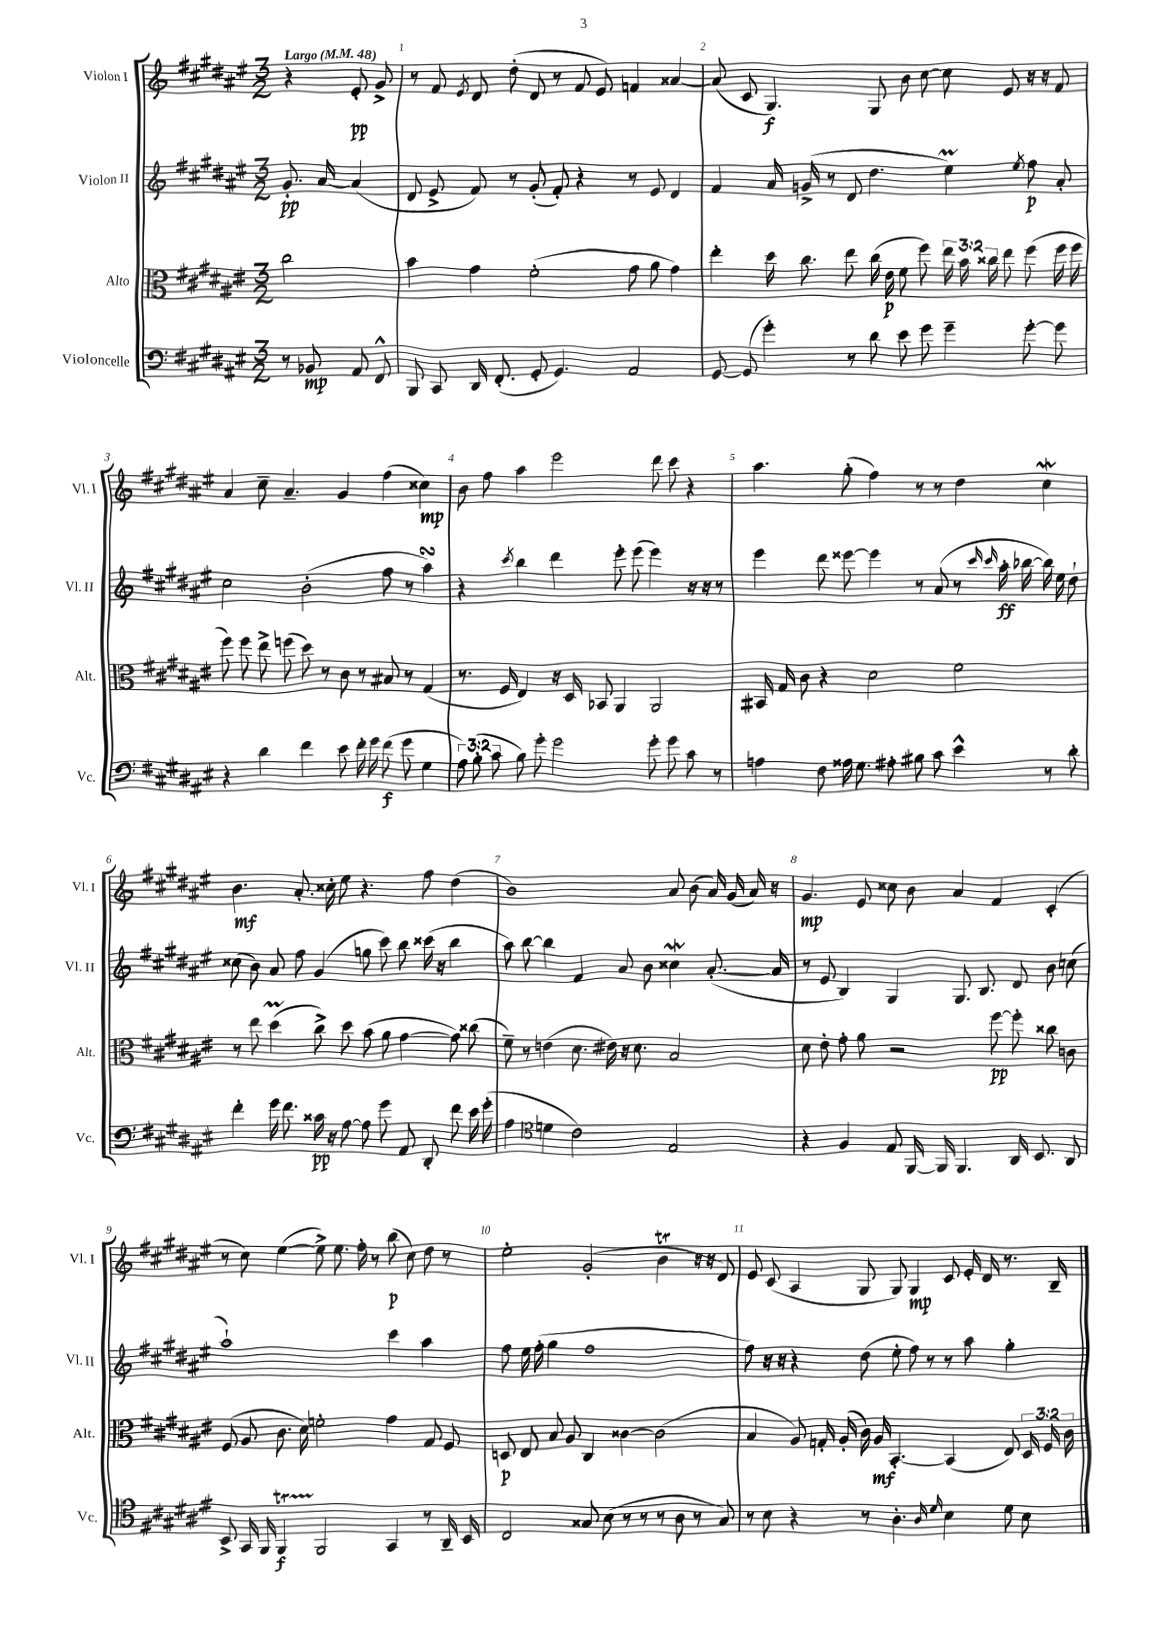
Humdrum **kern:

**kern	**kern	**kern	**kern
*staff4	*staff3	*staff2	*staff1
*clefF4	*clefC3	*clefG2	*clefG2
*k[f#c#g#d#a#e#]	*k[f#c#g#d#a#e#]	*k[f#c#g#d#a#e#]	*k[f#c#g#d#a#e#]
*M3/2	*M3/2	*M3/2	*M3/2
*MM48	*MM48	*MM48	*MM48
8r	2cc#	8.g#'	4r
8BB-	.	.	.
.	.	[16a#	.
8AA#	.	(4a#]	8e#'
8FF#^^	.	.	8g#^
=	=	=	=
8BBB	4b	8d#	8r
8CC#	.	8e#^	8f#
.	.	.	8qe#
16DD#	4g#	8f#)	8d#
(8.FF#'	.	.	.
.	.	8r	(8dd#'
8GG#'	(2f#'	(8g#'	8d#
4.GG#)	.	8f#')	8r
.	.	4r	8f#
.	.	.	8e#)
2AA#	8g#	8r	4f
.	8a#	8e#	.
.	4g#)	4d#	[4a##
=	=	=	=
[8GG#	4ee#'	4f#	(8a##]
(8GG#]	.	.	8c#
4g#')	16dd#	16a#	4.G#)
.	8.cc#	(16g^	.
.	.	8r	.
8r	8ee#	8d#	.
8d#	(16cc#	4.dd#	8G#
.	16e#	.	.
8e#	8f#	.	8b
8g#	8ff#)	.	[8cc#
4g#~	24ee#	4ee#)	8cc#]
.	24b	.	.
.	24cc##	.	.
.	8ee#	.	8e#
.	.	8qee#	.
[8g#'	(8ff#	8ff#	16r
.	.	.	16r
8g#]	16ff#	8a#'	8f#
.	16ff#	.	.
=	=	=	=
4r	8ff#)	2cc#	4a#
.	8ff#	.	.
4d#	8ee#^	.	8cc#~
.	(8ff	.	4.a#~
4f#	8dd#)	(2b'	.
.	8r	.	.
8e#	8c#	.	4g#
16f#'	8r	.	.
16g#	.	.	.
(8f#	8B#	8ff#	(4ff#
8g#	8r	8r	.
4G#	(4G#	4aa#)	4cc##)
=	=	=	=
12A#)	8.r	4r	8b
(12B'	.	.	.
.	.	.	8ff#
12c#	.	.	.
.	16F#	.	.
.	.	8qccc#	.
8B)	4E#)	4bb	4aa#
8g#'	.	.	.
2g#	16r	4ddd#	2eee#
.	16D#	.	.
.	8BB-	.	.
.	4AA#	8eee#'	.
.	.	(8eee#	.
8g#'	2AA#	4eee#)	8ddd#
8g#	.	.	8ccc#
8c#	.	16r	4r
.	.	16r	.
8r	.	8r	.
=	=	=	=
4A	16BB#	4eee#	4.aa#
.	16G#	.	.
.	8c#	.	.
8F#	4r	8ddd#	.
16A##	.	[8eee##	(8gg#'
8.G#	.	.	.
.	2d#	4eee##]	4ff#)
8A#'	.	.	.
8B#	.	8r	8r
8c#	.	(8a#	8r
4e#^^	2f#	8r	4dd#
.	.	16qqccc#	.
.	.	16qqccc#	.
.	.	16aa#'	.
.	.	[16bb-	.
8r	.	16bb-])	4cc#
.	.	16ee#	.
8d#'	.	8dd#`	.
=	=	=	=
4f#'	8r	(8cc##	4.b
.	8ee#	8b)	.
16g#	(4dd#	8a#	.
8.f#	.	.	.
.	.	8ff#	8.a#'
16c##	8cc#^)	(4g#	.
16r	.	.	16cc##'
[8A#	8dd#	.	8ee#
8A#]	(8b	8gg	4.r
8g#	8a#	8ccc#)	.
8AA#	[4g#	8bb	.
8DD#'	.	(16ccc##	8ff#
.	.	16r	.
8f#	8g#])	4bb	(4dd#
16e#	(8cc##	.	.
(16g#'	.	.	.
=	=	=	=
4A#	8f#~)	8aa#)	1b)
.	8r	[8bb	.
*clefC4	*	*	*
4d	(4e	4bb]	.
2c#)	8.d#	4f#	.
.	16e#)	.	.
.	16r	8a#	.
.	8.d#	.	.
.	.	8b	.
2E#	2B	4cc##	8a#
.	.	.	(8b
.	.	([8.a#'	16a#)
.	.	.	(16g#
.	.	.	16a#)
.	.	16a#]	16r
=	=	=	=
4r	8d#	8r	4.g#
.	8e#'	8e#	.
4F#	8g#'	4B)	.
.	8a#	.	8e#
8E#	2r	4G#	8cc##
[16FF#	.	.	8b
16FF#]	.	.	.
4.FF#	.	8.G#	4a#
.	.	8.B	.
.	[8ff#	.	4f#
16AA#	8ff#']	8d#	.
8.BB	.	.	.
.	8cc##	8b	(4c#'
8AA#	8c	(8cc	.
=	=	=	=
8BB^	(8F#	1aa#`)	8r
16GG#	8A#	.	8cc#)
16FF#	.	.	.
4FF#	8.c#	.	([4ee#
.	16d#)	.	.
2FF#	2f'	.	8ee#^])
.	.	.	8.ee#
.	.	.	16ff#'
.	.	.	8r
4GG#	4g#	4ccc#	(8bb
.	.	.	8cc#)
8r	8G#	4aa#	8dd#
16AA#~	8F#	.	8r
16BB	.	.	.
=	=	=	=
2C#	8D	8ff#	2ee#'
.	8E#	16ee#	.
.	.	(16ff#'	.
.	8B	4gg#	.
.	8A#	.	.
8G##	4C#	1ff#	(2g#'
(8B	.	.	.
8r	[4c##	.	.
8r	.	.	.
8r	(2c##]	.	4b
8A#	.	.	.
8r	.	.	16r
.	.	.	16r
8G##)	.	.	8d#)
=	=	=	=
8r	4B	8ff#)	8e#
8B	.	16r	(8c#
.	.	16r	.
4r	8A#)	4r	4A#
.	16G'	.	.
.	(16A#'	.	.
8r	16c#)	(8dd#	8G#
.	16A#	.	.
4.A#'	[4.BB'	8ee#'	8G#)
.	.	8ff#)	4G#
.	.	8r	.
16qqA#	.	.	.
16qqd#	.	.	.
4B	(4BB]	8r	8c#
.	.	8aa#	16e#'
.	.	.	16d#
8d#	8E#)	4gg#'	8.r
8B	24D#	.	.
.	24F#	.	.
.	.	.	16B~
.	24c#	.	.
==	==	==	==
*-	*-	*-	*-
